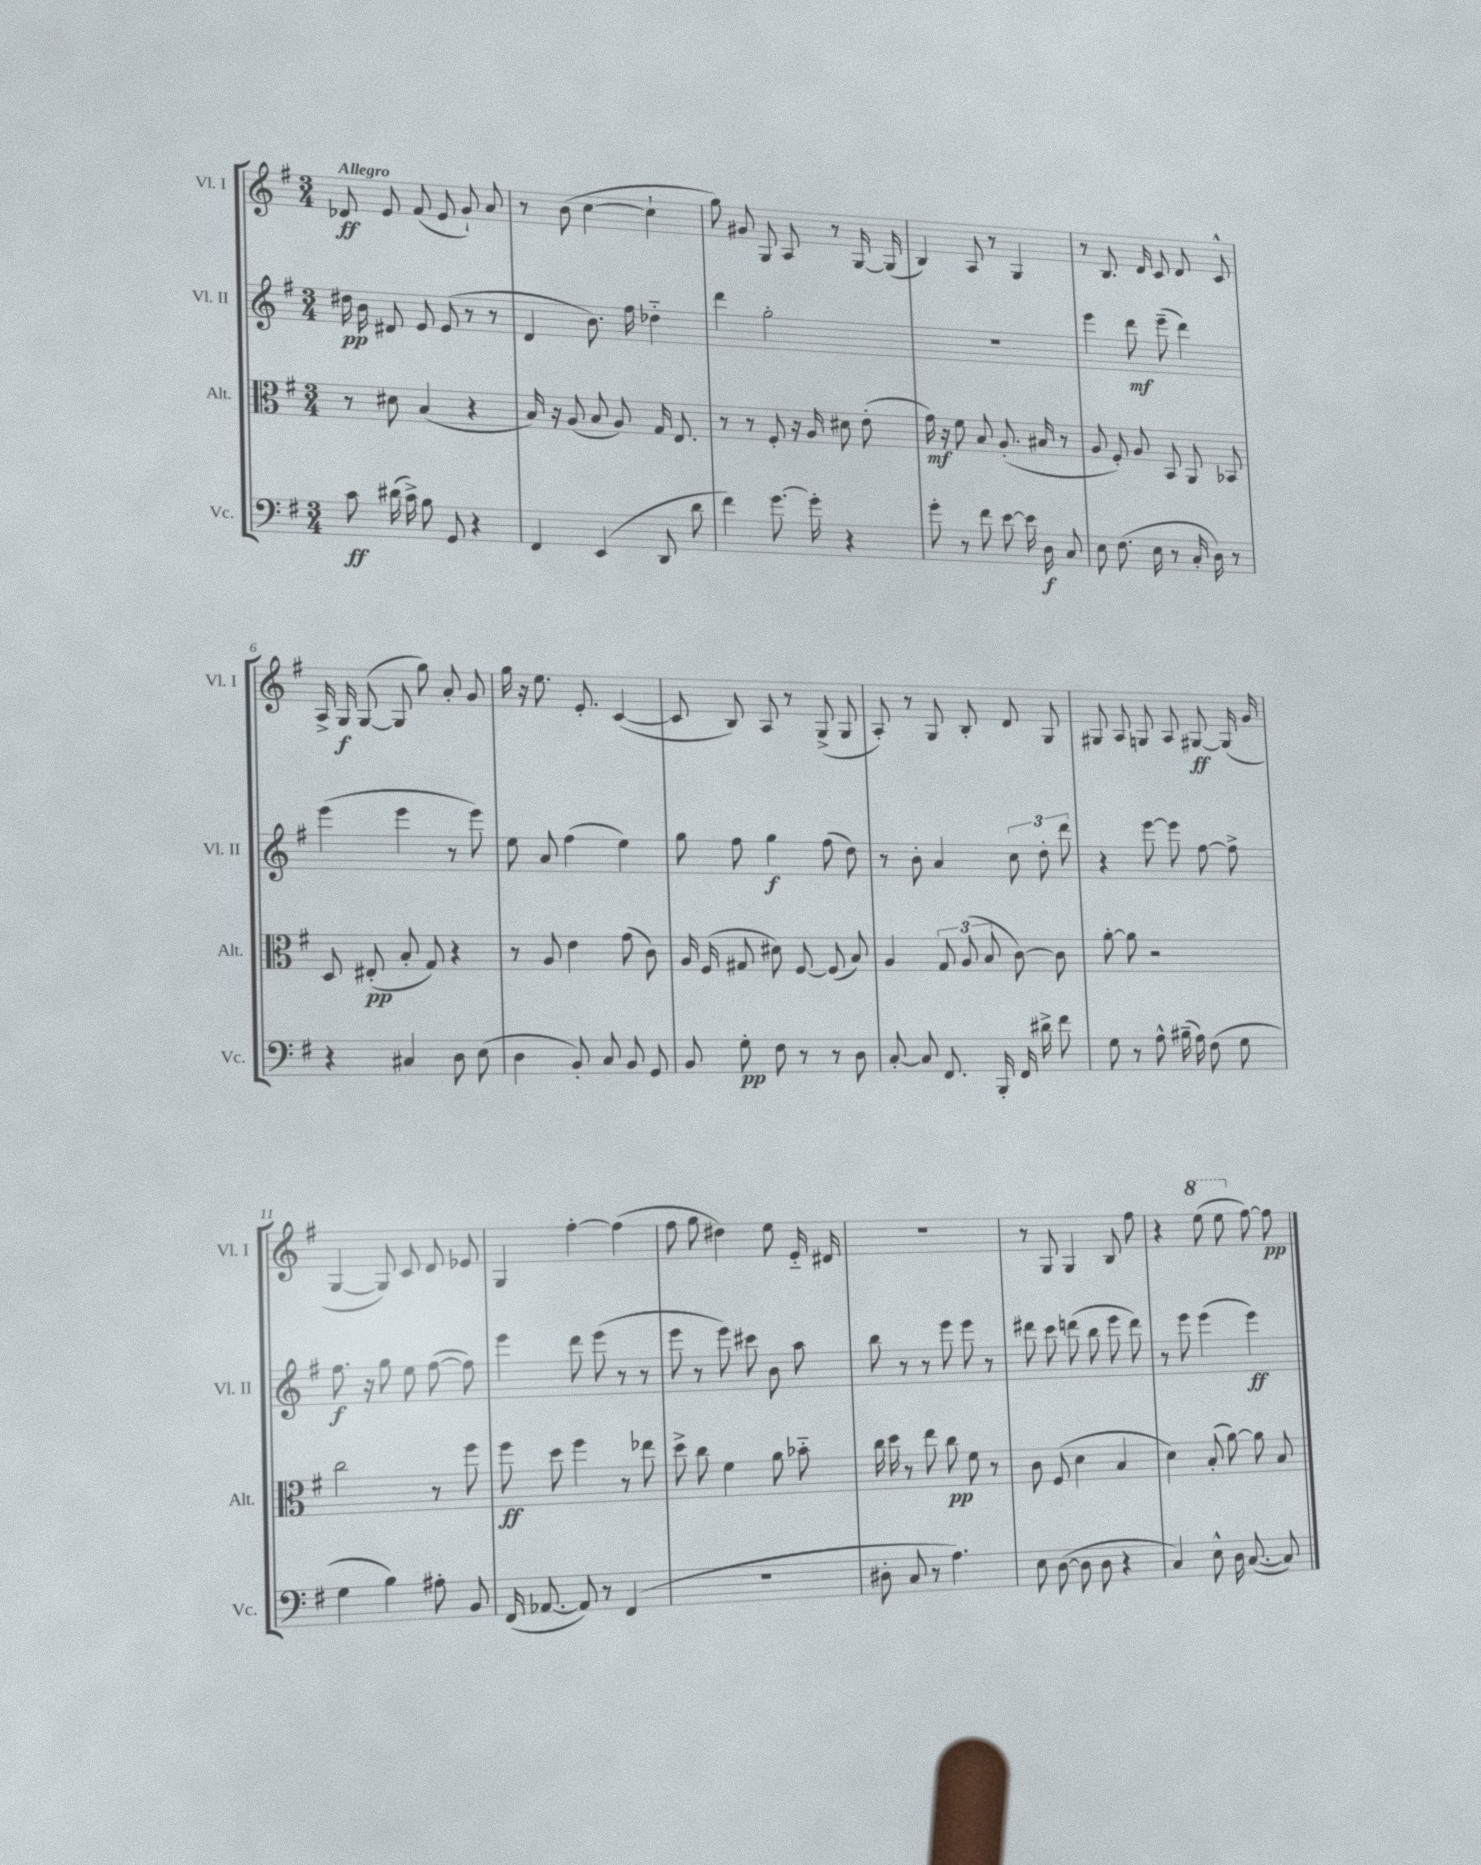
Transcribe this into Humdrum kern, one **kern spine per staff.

**kern	**kern	**kern	**kern
*staff4	*staff3	*staff2	*staff1
*clefF4	*clefC3	*clefG2	*clefG2
*k[f#]	*k[f#]	*k[f#]	*k[f#]
*M3/4	*M3/4	*M3/4	*M3/4
8c	8r	16dd#	8d-
.	.	16b	.
(16d#	8d#	8d#	8e
16c^)	.	.	.
8B	(4B	8e	(8f#
8GG	.	(8e	8e
4r	4r	8r	8g`)
.	.	8r	8a
=	=	=	=
4FF#	16B)	4d	8r
.	16r	.	.
.	(8A	.	(8b
(4EE	8B	8.b)	[4cc
.	8A)	.	.
.	.	16ff#	.
8DD	16G	4dd-'~	4cc`]
.	8.E	.	.
8d	.	.	.
=	=	=	=
4f#)	8r	4ddd	8gg)
.	8r	.	8g#
[8.g	8F#'	2gg'	8G
.	16r	.	8A
16g']	16A	.	.
4r	8d#	.	8r
.	(8e'	.	[16G
.	.	.	(16G]
=	=	=	=
8g'	16g)	2.r	4B)
.	16r	.	.
8r	8f#	.	.
8f#	8B	.	8A
[8e	(8.A'	.	8r
16e]	.	.	4G
16D	16B#	.	.
8C	8r	.	.
=	=	=	=
8E	8A	4eee	8r
(8.F#	8F#')	.	8.B
.	8A	8ddd	.
16E	.	.	16d
8r	8BB	(8eee~	8c
16C'	8AA	4ddd)	8d
16D)	.	.	.
8r	8BB-	.	8c^^
=	=	=	=
4r	8D	(4eee	16A^
.	.	.	16G
.	(8E#'	.	([8G
4C#	8B'	4eee	8G]
.	8G)	.	8gg)
8D	4r	8r	8a'
(8E	.	8eee)	8g
=	=	=	=
4D	8r	8ee	16gg
.	.	.	16r
.	8A	8a	8.ee
8BB')	4e	(4ff#	.
.	.	.	8.e'
8C	.	.	.
8BB	(8g	4ee)	([4c
8GG	8c)	.	.
=	=	=	=
8BB	16A	8gg	8c]
.	(16F#	.	.
8G'	8G#	8ff#	8B)
8F#	8d#)	4gg	8A
8r	[8F#	.	8r
8r	(8F#]	(8ff#	(8G^
8D	8B)	8dd)	8G
=	=	=	=
[8C'	4A	8r	8A')
8C]	.	8b'	8r
8.FF#	12G	4a	8G
.	(12A	.	.
.	.	.	8B'
.	12B	.	.
16BBB'	.	.	.
16FF#	[8c)	12cc	8d
16d#^	.	.	.
.	.	12dd'	.
8f#	8c]	.	8G
.	.	12ddd	.
=	=	=	=
8G	[8a'	4r	8G#
8r	8a]	.	8A
8A^^	2r	[8eee	8G
(16B#~	.	8eee]	8A
16A)	.	.	.
(8F#	.	[8ff#	[8G#
8G	.	8ff#^]	(16G#]
.	.	.	16g
=	=	=	=
4G	2cc	8.ff#	[4G
.	.	16r	.
4B)	.	8gg	8G])
.	.	8ee	8c
8A#'	8r	([8ff#	8d
8BB	8ff#	8ff#])	8e-
=	=	=	=
(16FF#	8ff#	4eee	4G
[8.AA-	.	.	.
.	8dd	.	.
8AA-])	4ff#	8ddd	[4ff#'
8r	.	(8eee	.
(4FF#	8r	8r	(4ff#]
.	8ee-	8r	.
=	=	=	=
2.r	8dd^	8eee	8ff#
.	8cc	8r	8gg
.	4f#	8eee)	4dd#)
.	.	8ccc#	.
.	8a	8b	8ee
.	8b-'~	8aa	16e'~
.	.	.	16d#
=	=	=	=
8D#'	16cc	8bb	2.r
.	16dd	.	.
8C	8r	8r	.
8r	8ee	8r	.
4.A)	8cc	8eee	.
.	8f#	8eee	.
.	8r	8r	.
=	=	=	=
8E	8c	8ddd#	8r
([8D	(8F#	8ccc	8G
8D]	4d	(8ddd	4G
8D	.	8bb	.
4r	4B	8eee	8B
.	.	8ddd)	8ff#
=	=	=	=
4C)	4d)	8r	4r
.	.	8eee	.
8E^^	(8B'	(4eee	(8eee
16D	[8a)	.	8eee
([8.C	.	.	.
.	8a]	4eee)	[8ff#)
8C])	8B	.	8ff#]
==	==	==	==
*-	*-	*-	*-
